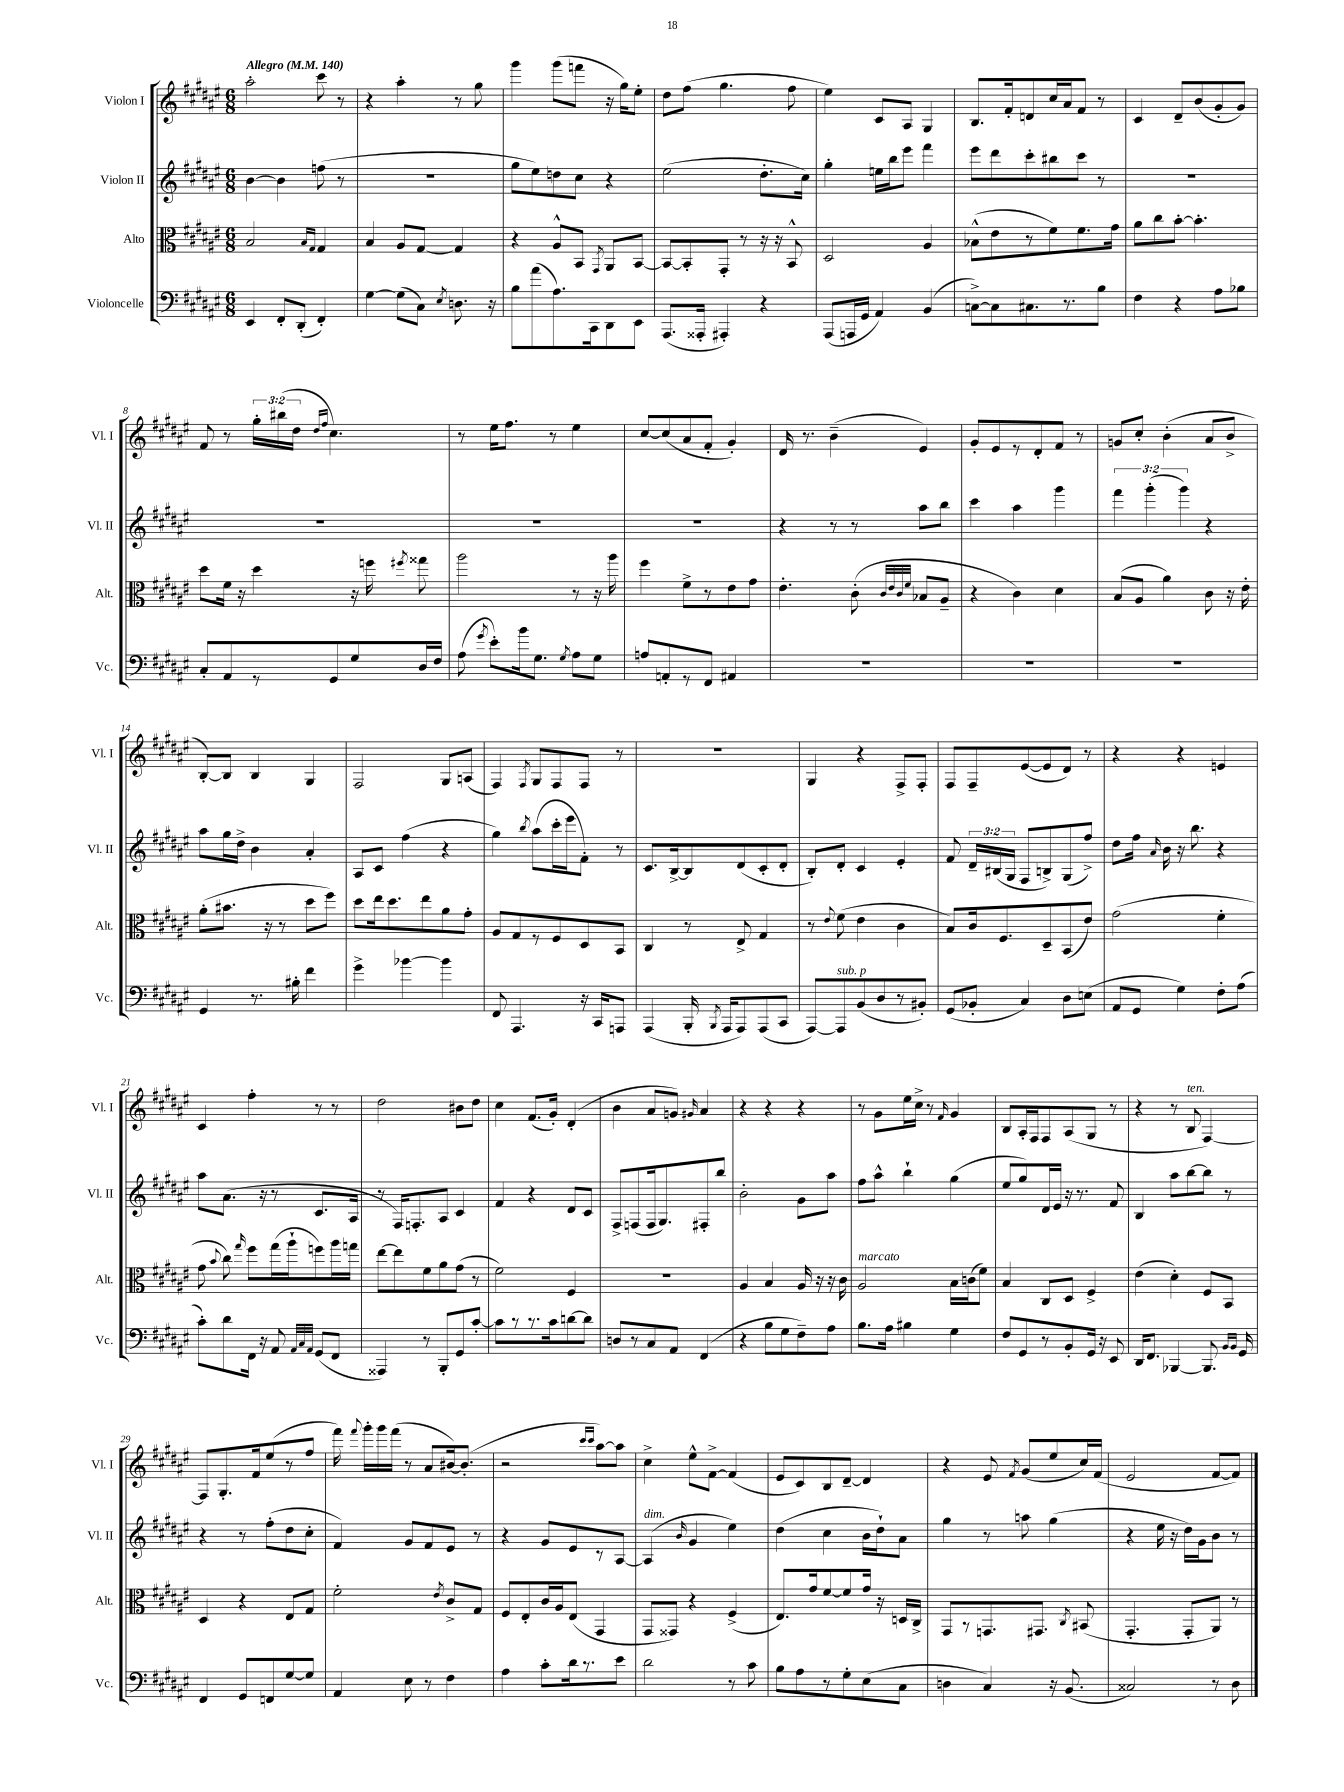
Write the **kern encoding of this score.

**kern	**kern	**kern	**kern
*part4	*part3	*part2	*part1
*staff4	*staff3	*staff2	*staff1
*I"Violoncelle	*I"Alto	*I"Violon II	*I"Violon I
*I'Vc.	*I'Alt.	*I'Vl. II	*I'Vl. I
*clefF4	*clefC3	*clefG2	*clefG2
*k[f#c#g#d#a#e#]	*k[f#c#g#d#a#e#]	*k[f#c#g#d#a#e#]	*k[f#c#g#d#a#e#]
*M6/8	*M6/8	*M6/8	*M6/8
*MM140	*MM140	*MM140	*MM140
=1	=1	=1	=1
!	!	!	!LO:TX:a:B:t=Allegro
4EE#/	2B/	[4b\	2aa#'\
8FF#'/L	.	4b\]	.
(8DD#'/J	.	.	.
.	16qqB/LL	.	.
.	16qqG#/JJ	.	.
4FF#'/)	4G#/	(8ffn\	8ccc#\
.	.	8r	8r
=2	=2	=2	=2
[4G#\	4B/	2.r	4r
(8G#\L]	8A#/L	.	4aa#'\
8C#\J)	[8G#/J	.	.
8qE#/	.	.	.
8.Dn\	4G#/]	.	8r
.	.	.	8gg#\
16r	.	.	.
=3	=3	=3	=3
8B\L	4r	8gg#\L	4ggg#\
(8a#\	.	8ee#\)	.
8.A#\)	8A#^^/L	8ddn\	(8ggg#\L
.	8BB/J	8cc#\J	8fffn\J
16CC#\k	.	.	.
.	8qGG#/	.	.
8DD#\	8AA#/L	4r	16r
.	.	.	16gg#\KL)
8EE#\J	[8BB/J	.	8ee#'\J
=4	=4	=4	=4
(8.AAA#/L	8BB/L_	(2ee#\	8dd#\L
.	8BB'/]	.	(8ff#\J
16AAA##X'/Jk	.	.	.
4AAA#X'/)	8GG#'/J	.	4.gg#\
.	8r	.	.
4r	16r	8.dd#'\L	.
.	16r	.	.
.	8BB^^/	.	8ff#\
.	.	16cc#\Jk)	.
=5	=5	=5	=5
(8AAA#/L	2D#/	4gg#'\	4ee#\)
16AAAn/L	.	.	.
16GG#/JJ	.	.	.
4AA#/)	.	16een\LL	8c#/L
.	.	16bb\J	.
.	.	8eee#\J	8A#/J
(4BB/	4A#/	4fff#\	4G#/
=6	=6	=6	=6
[8Cn^\L)	(8B-X^^\L	8eee#\L	8.B/L
8C\]	8e#\	8ddd#\	.
.	.	.	16f#'/k
8.C#X\	8r	8ccc#'\	8dn/
.	8f#\)	8bb#X\	16cc#/L
8.r	.	.	16a#/J
.	8.f#\	8ccc#\J	8f#/J
8B\J	.	8r	8r
.	16g#\Jk	.	.
=7	=7	=7	=7
4F#\	8a#\L	2.r	4c#/
.	8cc#\	.	.
4r	[8b'\J	.	8d#~/L
.	4.b'\]	.	(8b/
8A#\L	.	.	8g#'/
8B-X\J	.	.	8g#/J)
!!LO:LB:g=z
=8	=8	=8	=8
8C#'/L	8dd#\L	2.r	8f#/
8AA#/	16f#\Jk	.	8r
.	16r	.	.
8r	4dd#\	.	24gg#'\LL
.	.	.	(24bb#X\
.	.	.	24dd#\JJ
.	.	.	16qqdd#/LL
.	.	.	16qqff#/JJ
8GG#/	.	.	4.cc#\)
8G#/	16r	.	.
.	16ffn\	.	.
.	8qff#X/	.	.
16D#/L	8gg##X\	.	.
16F#/JJ	.	.	.
=9	=9	=9	=9
(8A#\	2aa#\	2.r	8r
8qg#/	.	.	.
8e#'\L)	.	.	16ee#\KL
.	.	.	8.ff#\J
16b\k	.	.	.
8.G#\J	.	.	.
.	.	.	8r
8qG#/	.	.	.
8A#\L	8r	.	4ee#\
8G#\J	16r	.	.
.	16aa#\	.	.
=10	=10	=10	=10
8An/L	4ff#\	2.r	[8cc#/L
8AAn'/	.	.	(8cc#/]
8r	8f#^\L	.	8a#/
8FF#/J	8r	.	8f#'/J
4AA#X/	8e#\	.	4g#'/)
.	8g#\J	.	.
=11	=11	=11	=11
2.r	4.e#'\	4r	16d#/
.	.	.	8.r
.	.	8r	(4b~\
.	(8c#'\	8r	.
.	32qqc#/LLL	.	.
.	32qqe#/	.	.
.	32qqc#/	.	.
.	32qqf#/JJJ	.	.
.	8B-X/L	8aa#\L	4e#/)
.	8A#~/J	8bb\J	.
=12	=12	=12	=12
2.r	4r	4ccc#\	8g#'/L
.	.	.	8e#/
.	4c#\)	4aa#\	8r
.	.	.	8d#'/
.	4d#\	4ggg#\	8f#/J
.	.	.	8r
=13	=13	=13	=13
2.r	(8B/L	6fff#\	8gn/L
.	8A#/J	.	8cc#'/J
.	.	(6ggg#'\	.
.	4a#\)	.	(4b'\
.	.	6ggg#\)	.
.	8c#\	4r	8a#/L
.	16r	.	8b^/J
.	16e#'\	.	.
!!LO:LB:g=z
=14	=14	=14	=14
4GG#/	(8a#'\L	8aa#\L	[8B'/L)
.	8.b#X\J	16gg#\L	8B/J]
.	.	16dd#^\JJ	.
8.r	.	4b\	4B/
.	16r	.	.
.	8r	.	.
16B#X'\	.	.	.
4f#\	8dd#\L	4a#'/	4G#/
.	8ff#\J)	.	.
=15	=15	=15	=15
4g#^\	8dd#\L	8A#/L	2F#/
.	16ee#\k	8c#/J	.
.	8.dd#\	.	.
[4b-X\	.	(4ff#\	.
.	8ee#\	.	.
4b-\]	8a#\	4r	8G#/L
.	8g#'\J	.	(8An/J
=16	=16	=16	=16
8FF#/	8A#/L	4gg#\)	4F#/)
4.AAA#/	8G#/	.	.
.	.	8qbb/	8qF#/
.	8r	(8aa#\L	8G#/L
.	8F#/	16ccc#'\L	8F#/
.	.	16eee#\J	.
16r	8D#/	8f#'\J)	8F#/J
16CC#/KL	.	.	.
8AAAn/J	8BB/J	8r	8r
=17	=17	=17	=17
(4AAA#/	4C#/	8.c#/L	2.r
.	.	[16B^/k	.
16BBB'/	8r	8B/]	.
8qBBB/	.	.	.
16AAA#/KL	.	.	.
8AAA#/)	8E#^/	(8d#/	.
(8AAA#/	4G#/	8c#'/	.
8CC#/J	.	8d#'/J	.
=18	=18	=18	=18
[8AAA#/L)	8r	8B'/L)	4G#/
.	8qqe#/	.	.
!LO:TX:a:i:t=sub. p	!	!	!
8AAA#/]	(8f#\	8d#'/J	.
(8BB/	4e#\	4c#/	4r
8D#/	.	.	.
8r	4c#\	4e#'/	8F#^/L
8BB#X'/J)	.	.	8F#'/J
=19	=19	=19	=19
(8GG#/L	8B/L)	8f#/	8F#/L
8BB-X'/J	16c#/k	24d#~/LL	8F#~/
.	.	(24B#X/	.
.	8.F#/	.	.
.	.	24G#/JJ	.
4C#/)	.	8F#/L	([8e#/
.	8D#~/	8Bn^/)	8e#/]
8D#\L	(8BB/	(8G#/	8d#/J)
(8En\J	8e#/J)	8ff#^/J)	8r
=20	=20	=20	=20
8AA#/L	(2g#\	8dd#\L	4r
8GG#/J	.	16ff#\Jk	.
.	.	16qqa#/	.
.	.	16b\	.
4G#\)	.	16r	4r
.	.	8.bb\	.
8F#'\L	4f#'\	4r	4en/
(8A#\J	.	.	.
!!LO:LB:g=z
=21	=21	=21	=21
8c#'\L)	8g#\	8aa#\L	4c#/
.	8qqb/	.	.
8d#\	8cc#\)	(8.a#\J	.
.	16qqgg#/	.	.
16FF#\Jk	8ff#\L	.	4ff#'\
16r	.	16r	.
8AA#/	(16gg#\L	8r	.
.	16aa#`\J	.	.
32qqAA#/LLL	.	.	.
32qqC#/	.	.	.
32qqAA#/JJJ	.	.	.
(8GG#/L	8ffn\)	8.c#/L	8r
8FF#/J	16aa#\L	.	8r
.	16ggn\JJ	16A#/Jk	.
=22	=22	=22	=22
4AAA##X/)	[8ee#\L	8r	2dd#\
.	8ee#\]	16F#/KL)	.
.	.	8.Fn'/	.
8r	8f#\	.	.
8BBB'/L	8a#\	8A#/J	.
8GG#/	(8g#\J	4c#/	8b#X\L
[8c#'/J	8r	.	8dd#\J
=23	=23	=23	=23
8c#\L]	2f#\)	4f#/	4cc#\
8r	.	.	.
8.r	.	4r	(8.f#/L
16c#\k	.	.	16g#'/Jk)
[8dn\	4F#/	8d#/L	(4d#'/
8d\J]	.	8c#/J	.
=24	=24	=24	=24
8Dn/L	2.r	8F#^/L	4b\
8r	.	(8Fn/	.
8C#/	.	16F/k	8a#/L
.	.	8.G#/)	.
8AA#/J	.	.	8gn/J)
.	.	.	16qqg#X/
(4FF#/	.	8F#X'/	4a#/
.	.	8bb/J	.
=25	=25	=25	=25
4r	4A#/	2b'\	4r
8B\L	4B/	.	4r
8G#\	.	.	.
8F#~\)	16A#/	8g#\L	4r
.	16r	.	.
8A#\J	16r	8aa#\J	.
.	16c#\	.	.
=26	=26	=26	=26
!	!LO:TX:a:i:t=marcato	!	!
8.B\L	2A#/	8ff#\L	8r
.	.	8aa#^^\J	8g#\L
16A#\Jk	.	.	.
4B#X\	.	4bb`\	16ee#\L
.	.	.	16cc#^\JJ
.	.	.	8r
.	.	.	16qqf#/
4G#\	16B\LL	(4gg#\	4g#/
.	(16cn\J	.	.
.	8f#\J)	.	.
=27	=27	=27	=27
8F#/L	4B/	8ee#/L	8B/L
8GG#/	.	8gg#/)	16A#'/L
.	.	.	16F#/J
8r	8C#/L	16d#/L	8F#/
.	.	16e#/JJ	.
8BB'/	8D#/J	16r	(8A#/
.	.	8.r	.
16GG#/Jk	4F#^/	.	8G#/J
16r	.	.	.
8EE#/	.	8f#/	8r
=28	=28	=28	=28
16DD#/KL	(4e#\	4B/	4r
8.FF#/J	.	.	.
[4BBB-X/	4d#'\)	8aa#\L	8r
!	!	!	!LO:TX:a:i:t=ten.
.	.	[8bb\	8B/
8.BBB-/]	8F#/L	8bb\J]	[4F#/)
.	8BB/J	8r	.
16qqBB/LL	.	.	.
16qqBB/JJ	.	.	.
16GG#/	.	.	.
!!LO:LB:g=z
=29	=29	=29	=29
4FF#/	4D#/	4r	8F#/L]
.	.	.	8.G#'/
8GG#/L	4r	8r	.
.	.	.	16f#/k
8FFn/	.	(8ff#'\L	(8ee#/
[8G#/	8E#/L	8dd#\	8r
8G#/J]	8G#/J	8cc#'\J	8ff#/J
=30	=30	=30	=30
4AA#/	2f#'\	4f#/)	16fff#\)
.	.	.	8qqfff#/
.	.	.	16ggg#'\LL
.	.	.	16ggg#\
.	.	.	(16fff#\JJ
8E#\	.	8g#/L	8r
8r	.	8f#/	8a#/L
.	8qe#/	.	.
4F#\	8c#^/L	8e#/J	[16b#X/k)
.	.	.	(8.b#'/J]
.	8G#/J	8r	.
=31	=31	=31	=31
4A#\	8F#/L	4r	2r
.	8E#'/	.	.
8c#'\L	16c#/L	8g#/L	.
.	16A#/J	.	.
16d#\k	(8E#/J	8e#/	.
8.r	.	.	.
.	.	.	16qqccc#/LL
.	.	.	16qqccc#/JJ
.	4GG#/	8r	[8aa#\L)
8e#\J	.	[8A#/J	8aa#\J]
=32	=32	=32	=32
!	!	!LO:TX:a:i:t=dim.	!
2d#\	8GG#/L	(4A#/]	4cc#^\
.	8GG##X/J)	.	.
.	.	16qqb/	.
.	4r	4g#/	8ee#^^\L
.	.	.	[8f#^\J
8r	(4F#^/	4ee#\)	(4f#/]
8c#\	.	.	.
=33	=33	=33	=33
8B\L	8.E#/L)	(4dd#\	8e#/L
8A#\	.	.	8c#/)
.	16g#/k	.	.
8r	[8f#/	4cc#\	8B/
8G#'\	8f#/]	.	[8d#~/J
(8E#\	16g#/Jk	16b\LL	4d#/]
.	16r	16dd#`\J)	.
8C#\J	16Dn/LL	8a#\J	.
.	16C#^/JJ	.	.
=34	=34	=34	=34
4Dn\	8GG#/L	4gg#\	4r
.	8r	.	.
4C#/)	8.GGn/	8r	8e#/
.	.	.	8qf#/
.	.	8aan\	(8g#/L
.	8.GG#X/J	.	.
16r	.	(4gg#\	8ee#/
(8.BB/	.	.	.
.	8qC#/	.	.
.	(8BB#X/	.	16cc#/L)
.	.	.	(16f#/JJ
=35	=35	=35	=35
2C##X/)	4.GG#'/	4r	2e#/
.	.	16ee#\	.
.	.	16r	.
.	8GG#'/L	16dd#\LL)	.
.	.	16g#\J	.
8r	8AA#/J)	8b\J	[8f#/L
8D#\	8r	8r	8f#/J])
==	==	==	==
*-	*-	*-	*-
